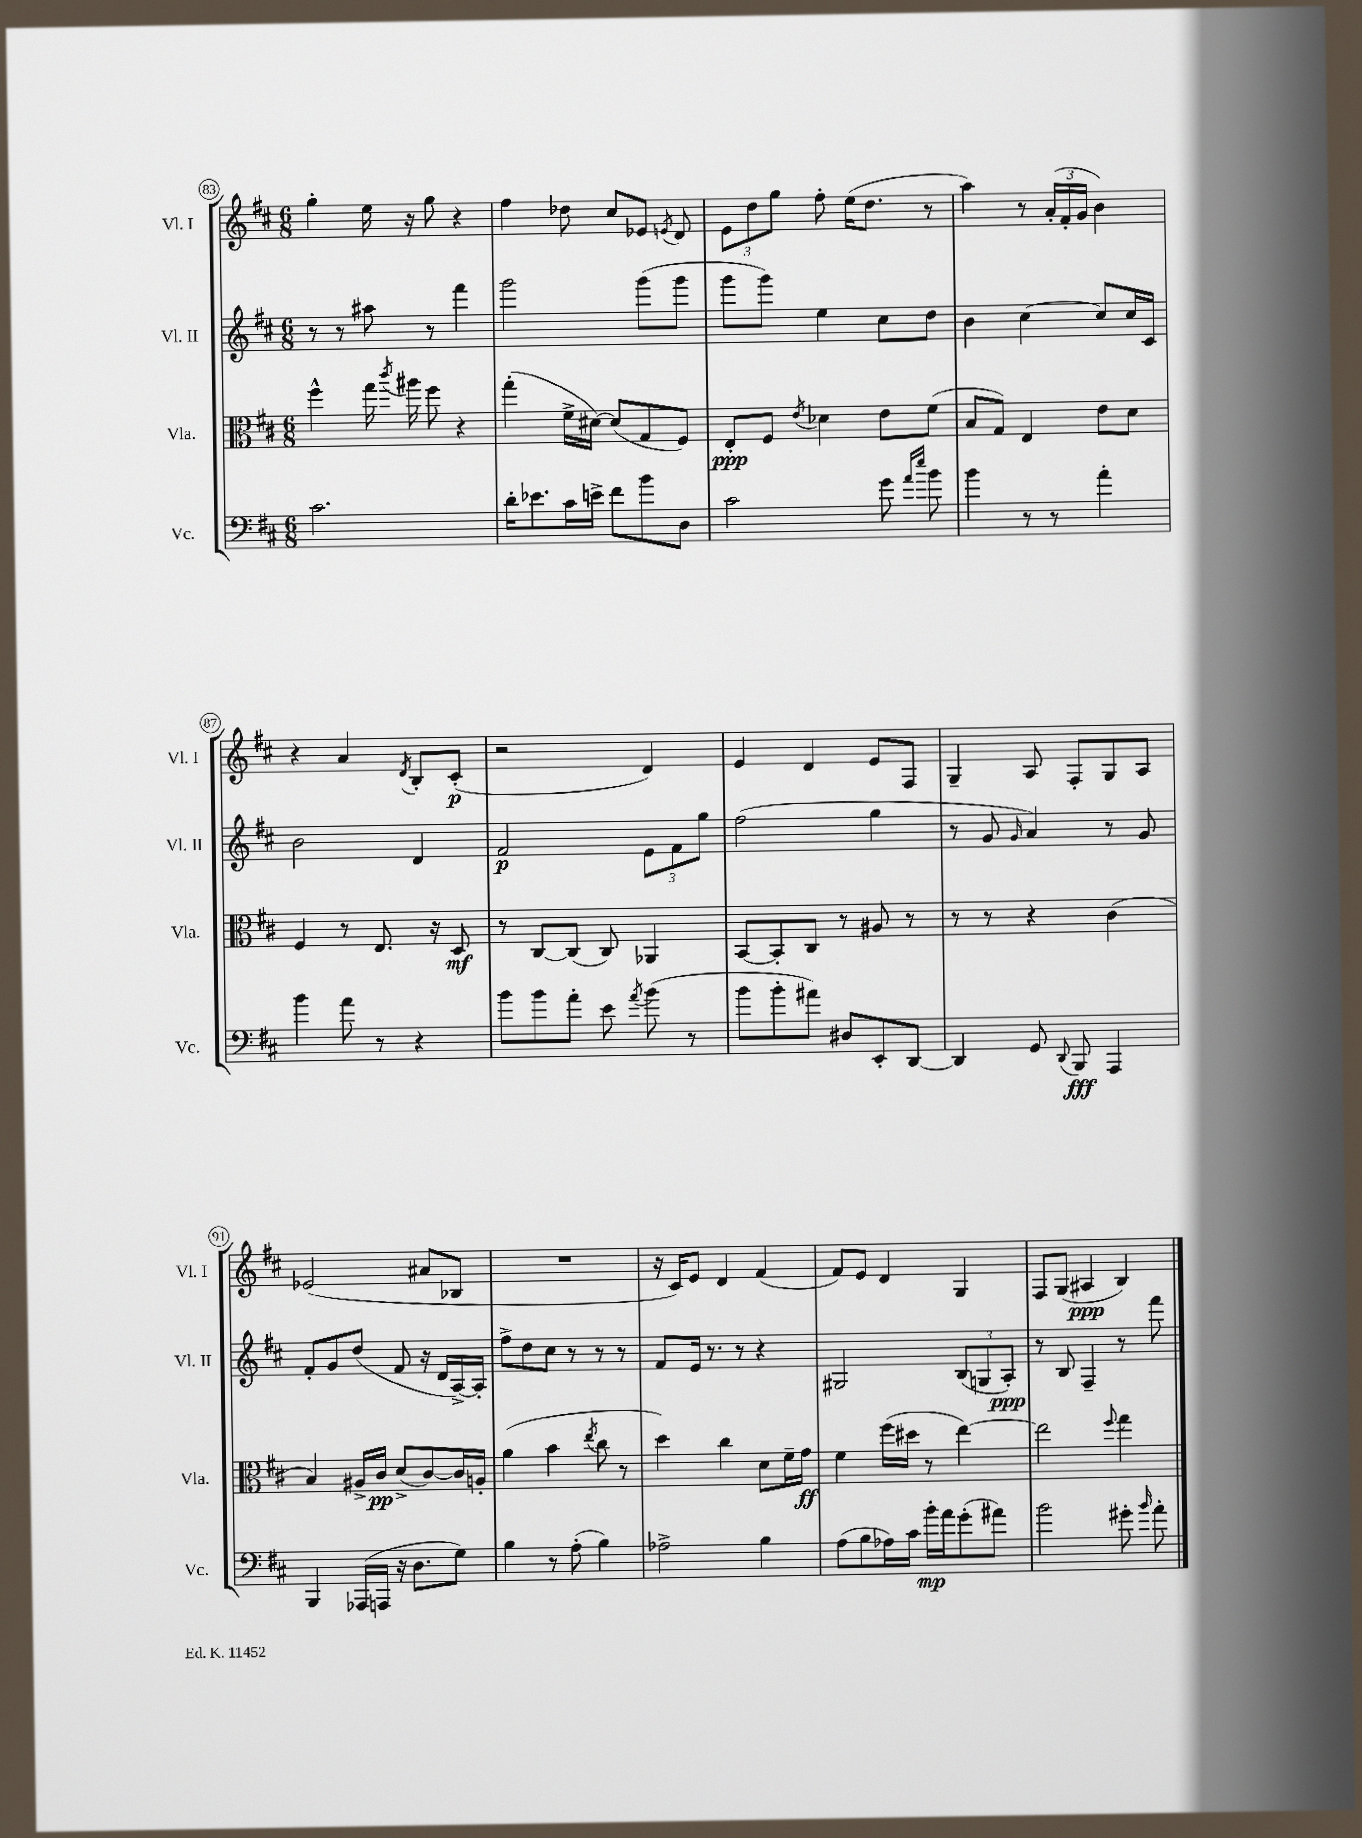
<<
\new StaffGroup <<
\new Staff = "s0" \with { instrumentName = "Vl. I" shortInstrumentName = "Vl. I" } {
    \clef treble \key d \major \numericTimeSignature \time 6/8
    \autoBeamOff g''4-. e''16 r16 g''8 r4 |
    fis''4 des''8 cis''8[ ees'8] \acciaccatura { e'8 } d'8 |
    \tuplet 3/2 { e'8[ d''8 g''8] } fis''8-. e''16[( d''8.] r8 |
    a''4) r8 \tuplet 3/2 { a'16[-.( fis'16-. g'16] } b'4) |
    r4 a'4 \acciaccatura { d'8 } b8[-. cis'8]-.\p( |
    r2 d'4) |
    e'4 d'4 e'8[ fis8] |
    g4-- a8 fis8[-. g8 a8] |
    ees'2( ais'8[ bes8] |
    R2. |
    r16 cis'16[) e'8] d'4 fis'4( |
    fis'8[) e'8] d'4 g4 |
    fis8[ g8]( ais4\ppp b4) \bar "|." |
}
\new Staff = "s1" \with { instrumentName = "Vl. II" shortInstrumentName = "Vl. II" } {
    \clef treble \key d \major \numericTimeSignature \time 6/8
    \autoBeamOff r8 r8 ais''8 r8 fis'''4 |
    g'''2 g'''8[( g'''8] |
    g'''8[ g'''8]) e''4 cis''8[ d''8] |
    b'4 cis''4~ cis''8[ cis''16 cis'16] |
    b'2 d'4 |
    fis'2\p \tuplet 3/2 { e'8[ fis'8 g''8] } |
    fis''2( g''4 |
    r8 g'8 \grace { g'16 } a'4) r8 g'8 |
    fis'8[-. g'8 d''8]( fis'8 r16 d'16[ a16~->) a16]-. |
    fis''8[-> d''8 cis''8] r8 r8 r8 |
    fis'8[ e'16] r8. r8 r4 |
    gis2 \tuplet 3/2 { b8[( g8 a8]-.\ppp) } |
    r8 b8 fis4-- r8 fis'''8 \bar "|." |
}
\new Staff = "s2" \with { instrumentName = "Vla." shortInstrumentName = "Vla." } {
    \clef alto \key d \major \numericTimeSignature \time 6/8
    \autoBeamOff fis''4-^ g''16 \acciaccatura { cis'''8 } ais''16 fis''8 r4 |
    g''4-.( fis'16[-> dis'16]~) dis'8[( g8 fis8]) |
    e8[-.\ppp fis8] \acciaccatura { e'8 } des'4 e'8[ fis'8]( |
    b8[ g8]) e4 e'8[ d'8] |
    fis4 r8 e8. r16 d8\mf |
    r8 cis8[~ cis8]( cis8) aes,4 |
    b,8[~ b,8-. cis8] r8 ais8 r8 |
    r8 r8 r4 cis'4( |
    b4) ais16[-> cis'16]\pp d'8[->( cis'8~) cis'16 a16]-. |
    a'4( b'4 \acciaccatura { e''8 } cis''8 r8 |
    d''4) cis''4 d'8[ fis'16-- g'16]\ff |
    fis'4 fis''16[( dis''16] r8 e''4~) |
    e''2 \appoggiatura { fis''8 } g''4 \bar "|." |
}
\new Staff = "s3" \with { instrumentName = "Vc." shortInstrumentName = "Vc." } {
    \clef bass \key d \major \numericTimeSignature \time 6/8
    \autoBeamOff cis'2. |
    d'16[-. ees'8. cis'16 e'16]-> fis'8[ b'8 d8] |
    cis'2 g'8 \grace { a'16[ e''16] } b'8 |
    b'4 r8 r8 a'4-. |
    b'4 a'8 r8 r4 |
    b'8[ b'8 a'8]-. e'8 \acciaccatura { a'8 } b'8( r8 |
    b'8[ b'8-. ais'8]) dis8[ e,8-. d,8]~ |
    d,4 g,8 \appoggiatura { d,8 } b,,8\fff a,,4 |
    b,,4 aes,,16[( a,,16] r16 d8.[ g8]) |
    b4 r8 a8-.( b4) |
    aes2-> b4 |
    a8[( b8 aes16) cis'16] b'16[-.\mp a'16 g'8-.( ais'8]) |
    b'2 gis'8-. \grace { b'16 } a'8-. \bar "|." |
}
>>
>>
\layout { \context { \Score currentBarNumber = #83 \override BarNumber.stencil = #(make-stencil-circler 0.1 0.3 ly:text-interface::print) } }
